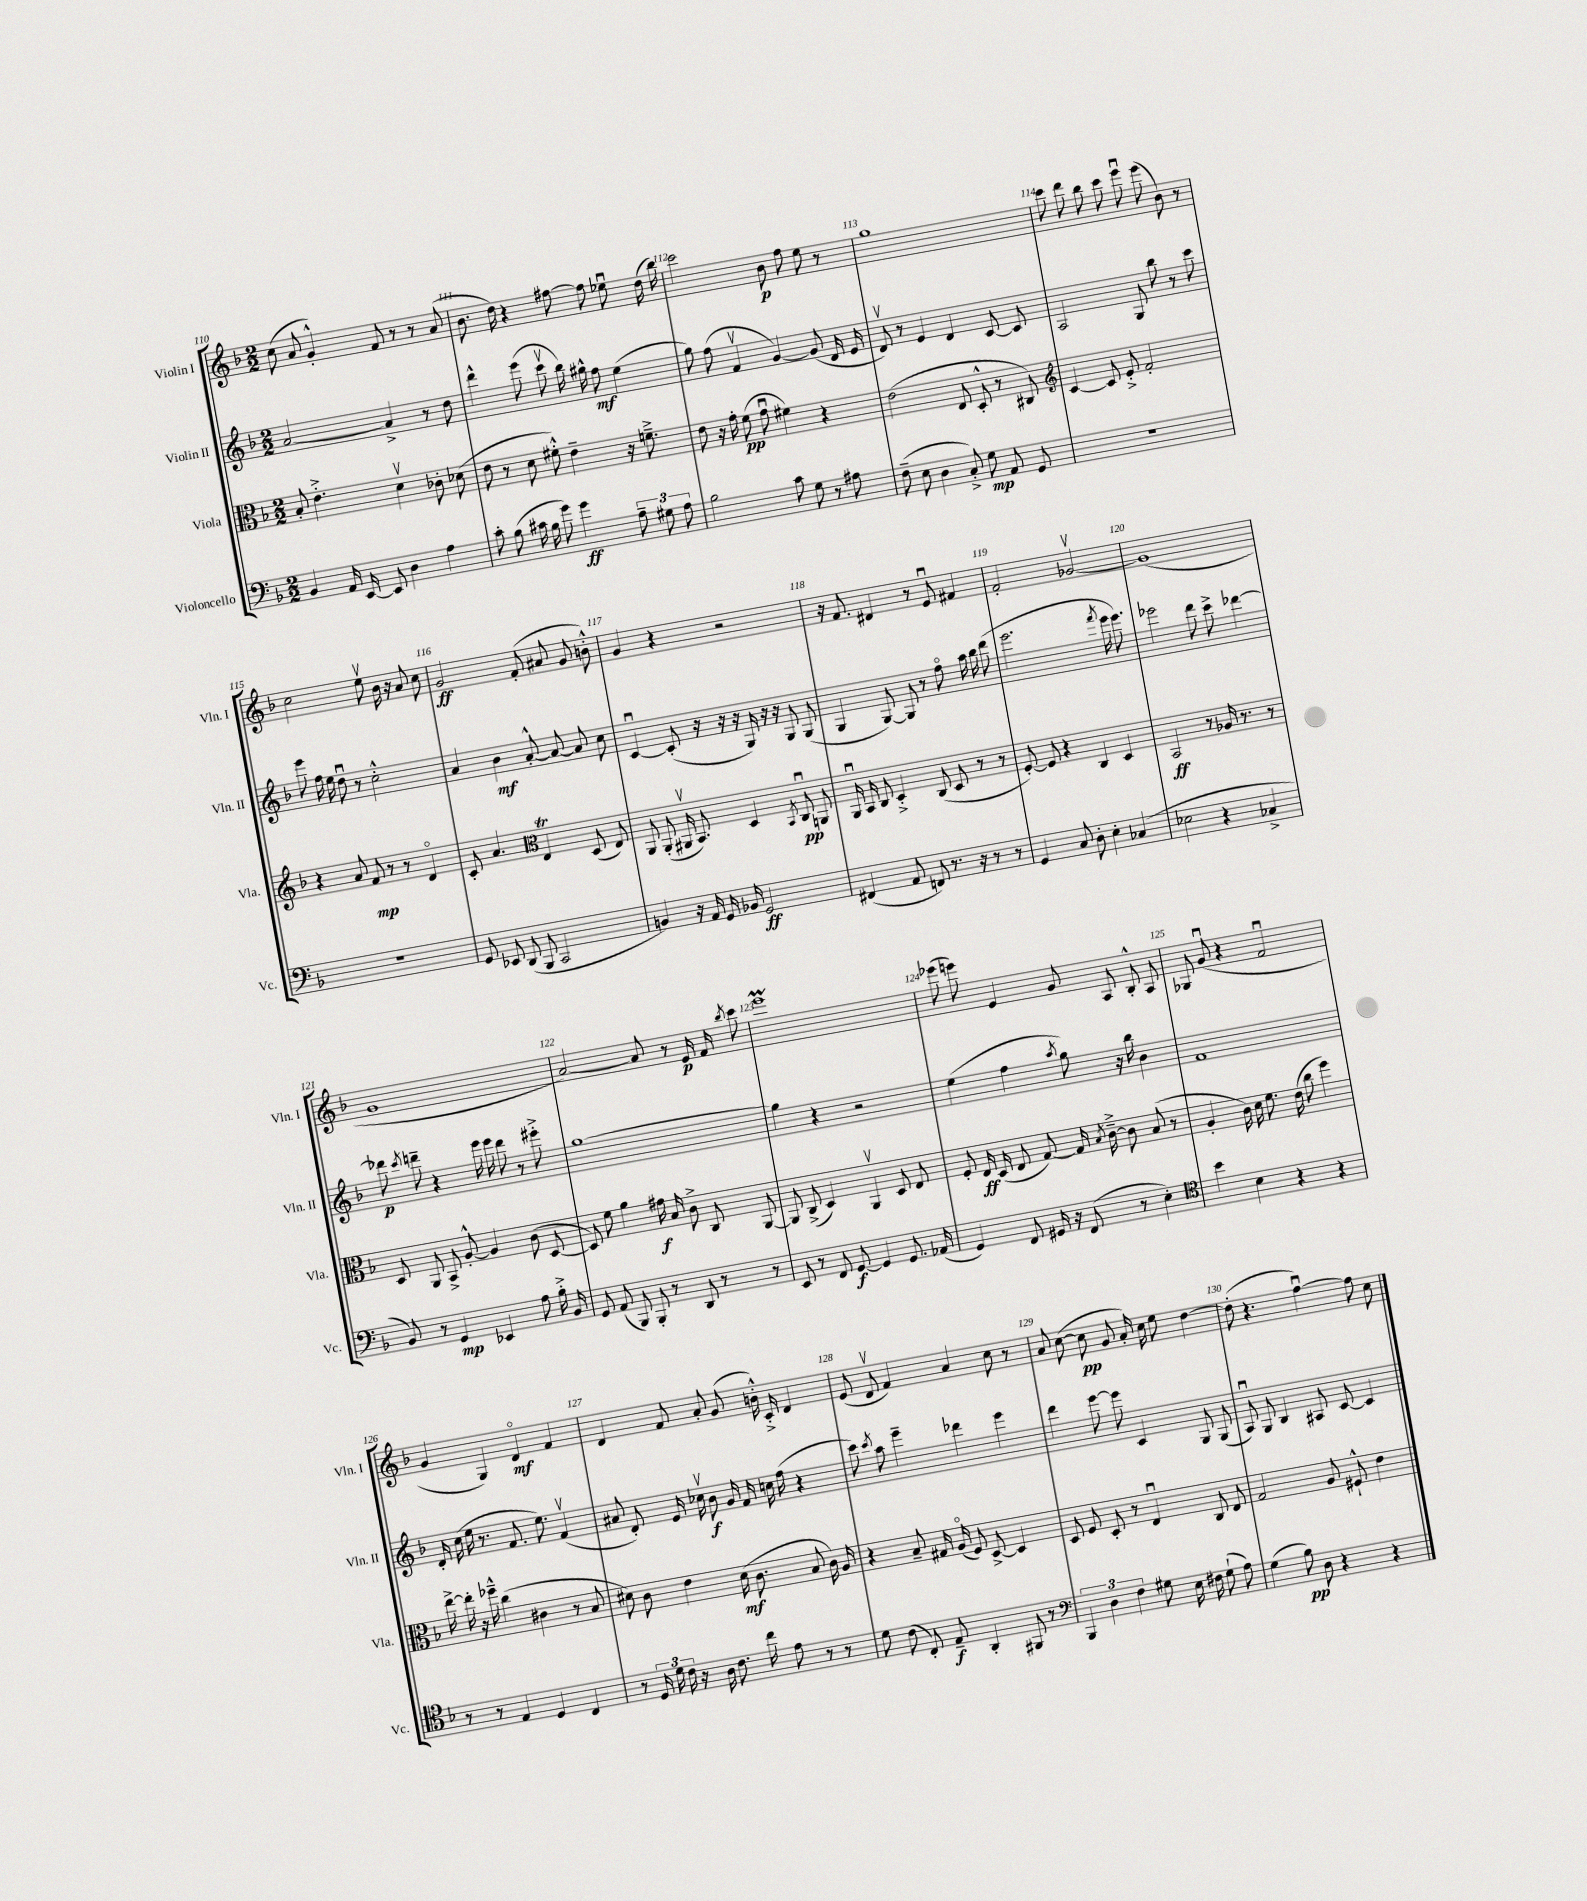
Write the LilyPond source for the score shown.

<<
\new StaffGroup <<
\new Staff = "s0" \with { instrumentName = "Violin I" shortInstrumentName = "Vln. I" } {
    \clef treble \key f \major \numericTimeSignature \time 2/2
    \autoBeamOff c''8( a'8 g'4-.-^) f'8 r8 r8 a'8( |
    bes'8. d''16) r4 fis''8~ fis''8 ees''8\downbow d''16( bes''16) |
    c'''2 bes'8\p f''8 e''8 r8 |
    g''1 |
    c'''8 d'''8 bes''8 c'''8 e'''8\downbow e'''8( bes'8) r8 |
    c''2 e''8\upbow bes'16 r16 a'8 c''8 |
    g'2\ff f'8-.( ais'8 g'8 b'8-.-^) |
    g'4 r4 r2 |
    r16 f'8. dis'4 r8 e'8\downbow fis'4 |
    f'2-. ges'2~\upbow |
    ges'1( |
    g'1 |
    a'2~) a'8 r8 e'16\p f'16 \acciaccatura { bes''8 } c'''8 |
    e'''1\prall |
    ees'''8( e'''8) e'4 g'8 a8 bes8-.-^ a8 |
    ges8 g'8\downbow( r4 f'2\downbow |
    g'4 g4) d'4\flageolet\mf f'4 |
    d'4 f'8 a'8-. g'8( b'16-.-^) c'16-.-> d'4 |
    e'8( d'8\upbow f'4) a'4 c''8 r8 |
    a'8 c''8~( c''8\pp g'8 a'16-.) c''16 e''8 d''4~ |
    d''8-.( r4. f''4~\downbow) f''8 c''8 \bar "|." |
}
\new Staff = "s1" \with { instrumentName = "Violin II" shortInstrumentName = "Vln. II" } {
    \clef treble \key f \major \numericTimeSignature \time 2/2
    \autoBeamOff a'2~ a'4-> r8 d''8 |
    d'''4-^ e'''8( c'''8\upbow bes''16) gis''16-^ f''8\mf e''4( |
    g''8) f''8( f'4\upbow g'4~) g'8( d'16 e'16 |
    d'8\upbow) r8 e'4 d'4 c'8~ c'8 |
    a2 g8 bes''8 r8 c'''8 |
    e'''8 f''16 e''16 d''8\downbow r8 c''2-.-^ |
    a'4 bes'4\mf a'8~-.-^ a'8~ a'8 c''8 |
    c'4~\downbow c'8-.( r16 r16 r16 g16) r16 r16 g8 g8( |
    g4 g8~) g8 r8 f''8\flageolet a''16 bes''16 d'''8( |
    e'''2. \acciaccatura { f'''8 } e'''16 e'''8.) |
    ees'''2 d'''8 c'''8-> des'''4~ |
    des'''8\p \acciaccatura { c'''8 } d'''8-- r4 e'''16 e'''16 d'''8 r8 eis'''8-.-> |
    g''1~ |
    g''4 r4 r2 |
    e''4( f''4 \acciaccatura { a''8 } g''8) r16 bes''16 bes'4 |
    f'1 |
    d'16-. c''16( e''16 r8. f'8. e''8.) f'4\upbow( |
    ais'8 d'8-.) e'16 ces''16\upbow bes'8\f g'16 f'16 c''16 f''16( r4 |
    c'''8) \acciaccatura { c'''8 } a''8 e'''4-- des'''4 e'''4 |
    d'''4 e'''8~ e'''8 c'4 g8 g8( |
    a8\downbow) g8 bes4 ais8 c'8~ c'4 \bar "|." |
}
\new Staff = "s2" \with { instrumentName = "Viola" shortInstrumentName = "Vla." } {
    \clef alto \key f \major \numericTimeSignature \time 2/2
    \autoBeamOff bes8-. e'4.-.-> d'4\upbow ces'8-. des'8( |
    e'8 r8 d'8 fis'8-.-^) e'4-- r16 f'8.---> |
    e'8 r16 g'16-. f'8\pp( g'8\downbow fis'4) r4 |
    e'2( e8 d8-.-^ r8 cis8) |
    \clef treble c'4~ c'8 e'8-.-> f'2-. |
    r4 a'8 f'8\mp r8 r8 d'4\flageolet |
    c'8-. a'4. \clef alto e4\trill d8( e8) |
    a,8 a,8-.( ais,16\upbow bes,8.) d4 \acciaccatura { bes,8 } c8\downbow\pp a,8 |
    a,16\downbow bes,16 c8 d4-.-> c8( d8 r8 r8 |
    f8~-.) f8 r4 c4 d4 |
    bes,2\ff r8 aes16 r8. r8 |
    d8 a,8 bes,8-> a8~-.-^ a4 c'8( d8~ |
    d8) f'8 a'4 gis'16\f bes16 c'8-> c8 a,8~ |
    a,8 c8->( d4) a,4\upbow d8 e8 |
    f8-. e16\ff d16( e8 g8~) g16 \acciaccatura { bes8 } c'16~---> c'8 bes8( r8 |
    a4-. c'16) d'16 f'8. e'16( c''8 f''4) |
    e''16~-> e''16-. r16 fes''16---^ c''4( cis'4 r8 bes8 |
    dis'8) c'8 e'4 dis'16\mf( c'8. bes8 c'16) a16 |
    r4 bes8-- gis16 a16\flageolet( f8) d8~-> d4 |
    d8 f8 d8-. r8 e4\downbow c8 e8 |
    g2 a8 fis8-!-^ e'4 \bar "|." |
}
\new Staff = "s3" \with { instrumentName = "Violoncello" shortInstrumentName = "Vc." } {
    \clef bass \key f \major \numericTimeSignature \time 2/2
    \autoBeamOff bes,4 a,16 e,16~ e,8 d4 a4 |
    c'8-. bes8( cis'16 bes16 g'8) g'4\ff \tuplet 3/2 { a8-- gis8 a8 } |
    bes2 c'8 g8 r8 ais8 |
    f8--( e8 d4 c8-.->) g8\mp a,8 g,8 |
    R1 |
    R1 |
    g,8 ees,8 d,8( bes,,8 c,2 |
    b,4) r16 a,16 g,16 bes,16 g,2\ff |
    fis,4( a,8 f,8) r8. r16 r8 r8 |
    g,4 c8 d8-. e4-. ces4( |
    ees2 r4 ces4-> |
    bes,8) r8 g,4\mp ees,4 a8 bes16-.-> bes,16 |
    g,8 a,8( bes,,8) bes,,8-. r8 d,8 r8 r8 |
    e,8 r8 f,8 g,8~\f g,4 g,8. aes,16( |
    g,4) f,8 gis,16 r16 f,8( r8 e4-.) |
    \clef tenor bes'4 bes4 r4 r4 |
    r8 r8 e4 d4 c4 |
    r8 \tuplet 3/2 { d16 d'16 c'16 } r16 a16 c'8. c''16 e'8 r8 r8 |
    d'8 c'8( c8-.) e8--\f a,4-. fis,8 r8 |
    \clef bass \tuplet 3/2 { bes,,4 d4 f4 } gis8 e16 fis16 gis8-!( a8) |
    g4( bes8\pp) d8 r4 r4 \bar "|." |
}
>>
>>
\layout { \context { \Score currentBarNumber = #110 \override BarNumber.break-visibility = ##(#f #t #t) barNumberVisibility = #all-bar-numbers-visible } }
